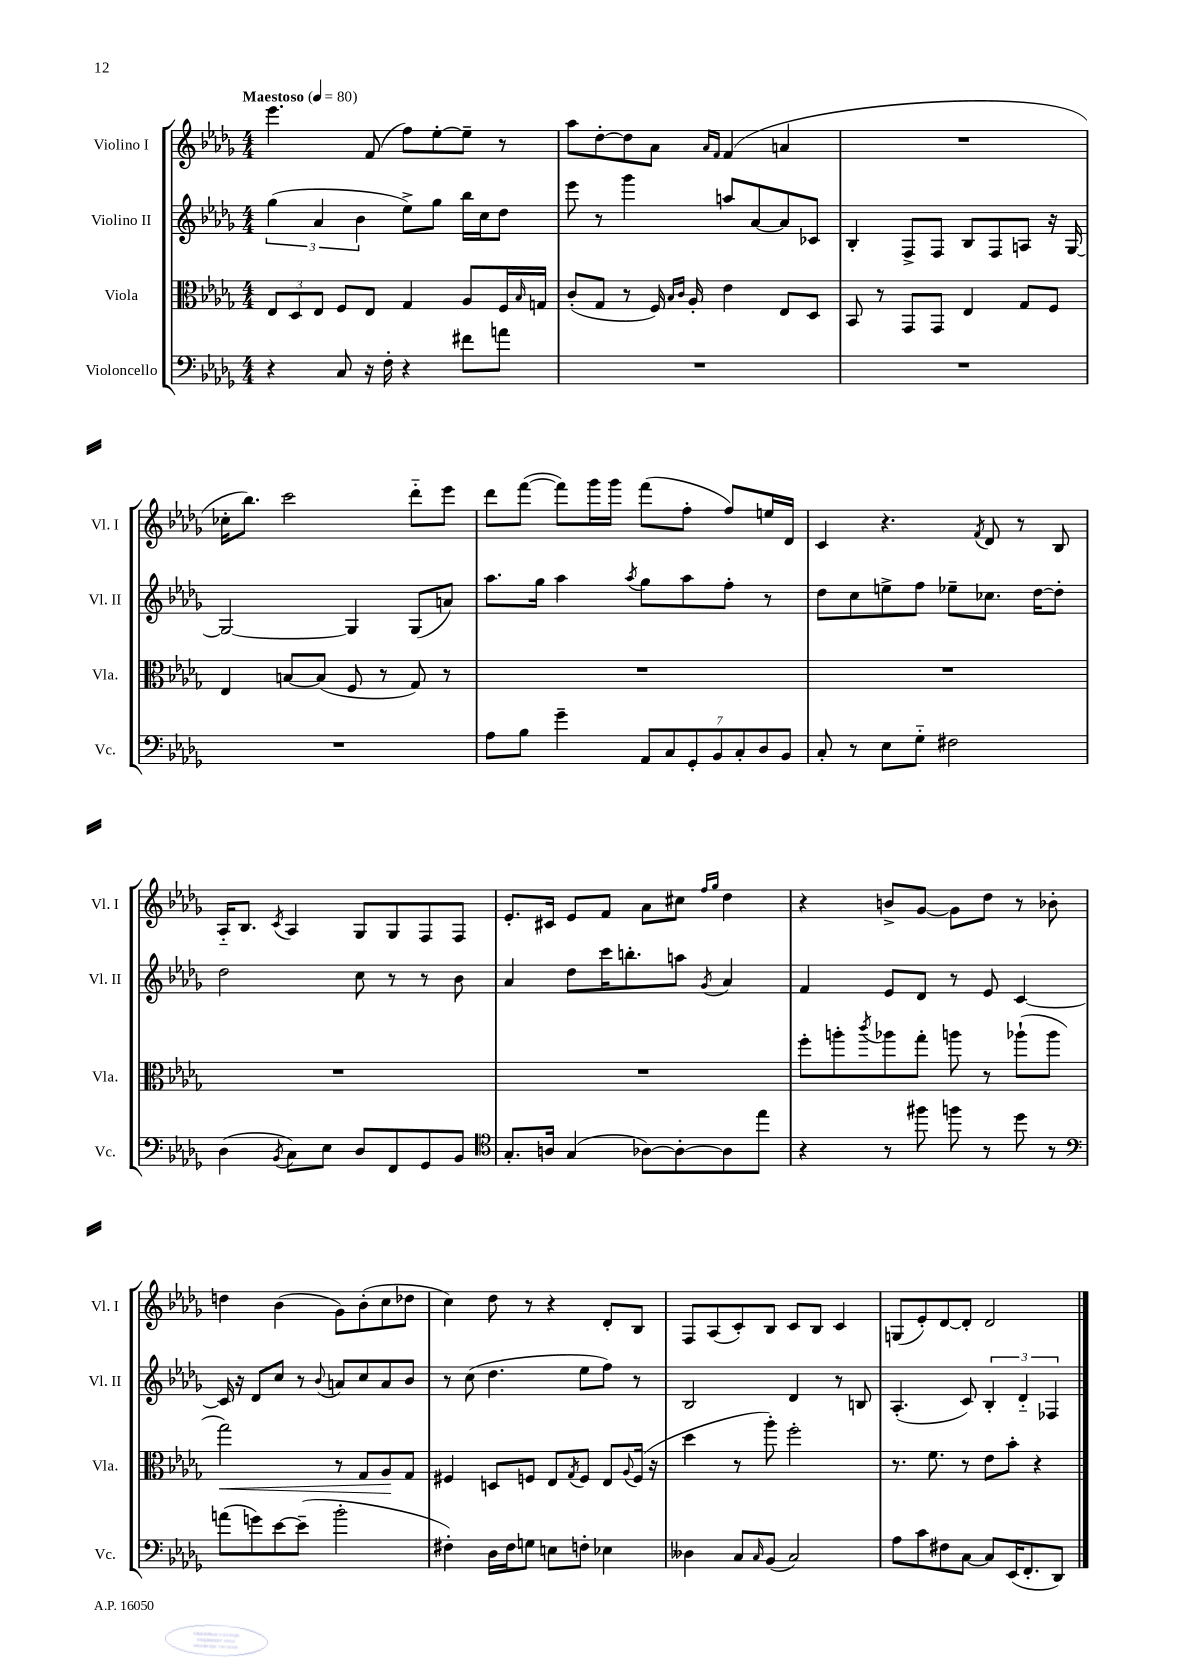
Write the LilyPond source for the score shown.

<<
\new StaffGroup <<
\new Staff = "s0" \with { instrumentName = "Violino I" shortInstrumentName = "Vl. I" } {
    \clef treble \key des \major \numericTimeSignature \time 4/4 \tempo "Maestoso" 4 = 80
    ees'''4. f'8( f''8) ees''8~-. ees''8-- r8 |
    aes''8 des''8~-. des''8 aes'8 \grace { aes'16 f'16 } f'4( a'4 |
    R1 |
    ces''16-. bes''8.) c'''2 des'''8-_ ees'''8 |
    des'''8 f'''8~( f'''8) ges'''16 ges'''16 f'''8( f''8-. f''8) e''16 des'16 |
    c'4 r4. \acciaccatura { f'8 } des'8 r8 bes8 |
    aes16-_ bes8. \acciaccatura { c'8 } aes4 ges8 ges8 f8 f8 |
    ees'8.-. cis'16 ees'8 f'8 aes'8 cis''8 \grace { f''16 ges''16 } des''4 |
    r4 b'8-> ges'8~ ges'8 des''8 r8 bes'8-. |
    d''4 bes'4( ges'8) bes'8-.( c''8 des''8 |
    c''4) des''8 r8 r4 des'8-. bes8 |
    f8 aes8( c'8-.) bes8 c'8 bes8 c'4 |
    g8( ees'8-.) des'8~ des'8-. des'2 \bar "|." |
}
\new Staff = "s1" \with { instrumentName = "Violino II" shortInstrumentName = "Vl. II" } {
    \clef treble \key des \major \numericTimeSignature \time 4/4
    \tuplet 3/2 { ges''4( aes'4 bes'4 } ees''8->) ges''8 bes''16 c''16 des''8 |
    ees'''8 r8 ges'''4 a''8 aes'8~ aes'8 ces'8 |
    bes4-. f8-> f8 bes8 f8 a8 r16 ges16~ |
    ges2~ ges4 ges8( a'8) |
    aes''8. ges''16 aes''4 \acciaccatura { aes''8 } ges''8 aes''8 f''8-. r8 |
    des''8 c''8 e''8-> f''8 ees''8-- ces''8. des''16~ des''8-. |
    des''2 c''8 r8 r8 bes'8 |
    aes'4 des''8 c'''16 b''8.-. a''8 \acciaccatura { ges'8 } aes'4 |
    f'4 ees'8 des'8 r8 ees'8 c'4~ |
    c'16 r16 des'8 c''8 r8 \appoggiatura { bes'8 } a'8 c''8 a'8 bes'8 |
    r8 c''8( des''4. ees''8 f''8) r8 |
    bes2 des'4 r8 b8 |
    aes4.-.( c'8) \tuplet 3/2 { bes4-. des'4-_ fes4 } \bar "|." |
}
\new Staff = "s2" \with { instrumentName = "Viola" shortInstrumentName = "Vla." } {
    \clef alto \key des \major \numericTimeSignature \time 4/4
    \tuplet 3/2 { ees8 des8 ees8 } f8 ees8 ges4 aes8 f16 \grace { bes16 } g16 |
    c'8-.( ges8 r8 f16) \grace { bes16 c'16 } aes16-. ees'4 ees8 des8 |
    bes,8 r8 ges,8 ges,8 ees4 ges8 f8 |
    ees4 b8~ b8( f8 r8 ges8) r8 |
    R1 |
    R1 |
    R1 |
    R1 |
    f''8-. a''8-. \acciaccatura { c'''8 } aes''8 ges''8-. a''8 r8 aes''8-!( aes''8 |
    ges''2\<) r8 ges8 aes8\! ges8 |
    fis4 d8 f8 ees8 \acciaccatura { ges8 } f8 ees8 \appoggiatura { aes8 } f16( r16 |
    des''4 r8 aes''8-.) f''2-. |
    r8. f'8. r8 ees'8 bes'8-. r4 \bar "|." |
}
\new Staff = "s3" \with { instrumentName = "Violoncello" shortInstrumentName = "Vc." } {
    \clef bass \key des \major \numericTimeSignature \time 4/4
    r4 c8 r16 f16-. r4 fis'8 a'8 |
    R1 |
    R1 |
    R1 |
    aes8 bes8 ges'4-- \tuplet 7/4 { aes,8 c8 ges,8-. bes,8 c8-. des8 bes,8 } |
    c8-. r8 ees8 ges8-_ fis2 |
    des4( \acciaccatura { bes,8 } c8) ees8 des8 f,8 ges,8 bes,8 |
    \clef tenor ges8.-. a16 ges4( aes8~) aes8~-. aes8 ees''8 |
    r4 r8 fis''8 f''8 r8 des''8 r8 |
    \clef bass a'8( g'8) ees'8~ ees'8--( bes'2-. |
    fis4-.) des16 fis16 g8 e8 f8-. ees4 |
    deses4 c8 \grace { c16 } bes,8( c2) |
    aes8 c'8 fis8 c8~ c8 ees,16( f,8.-. des,8) \bar "|." |
}
>>
>>
\layout { \context { \Score \remove "Bar_number_engraver" } }
